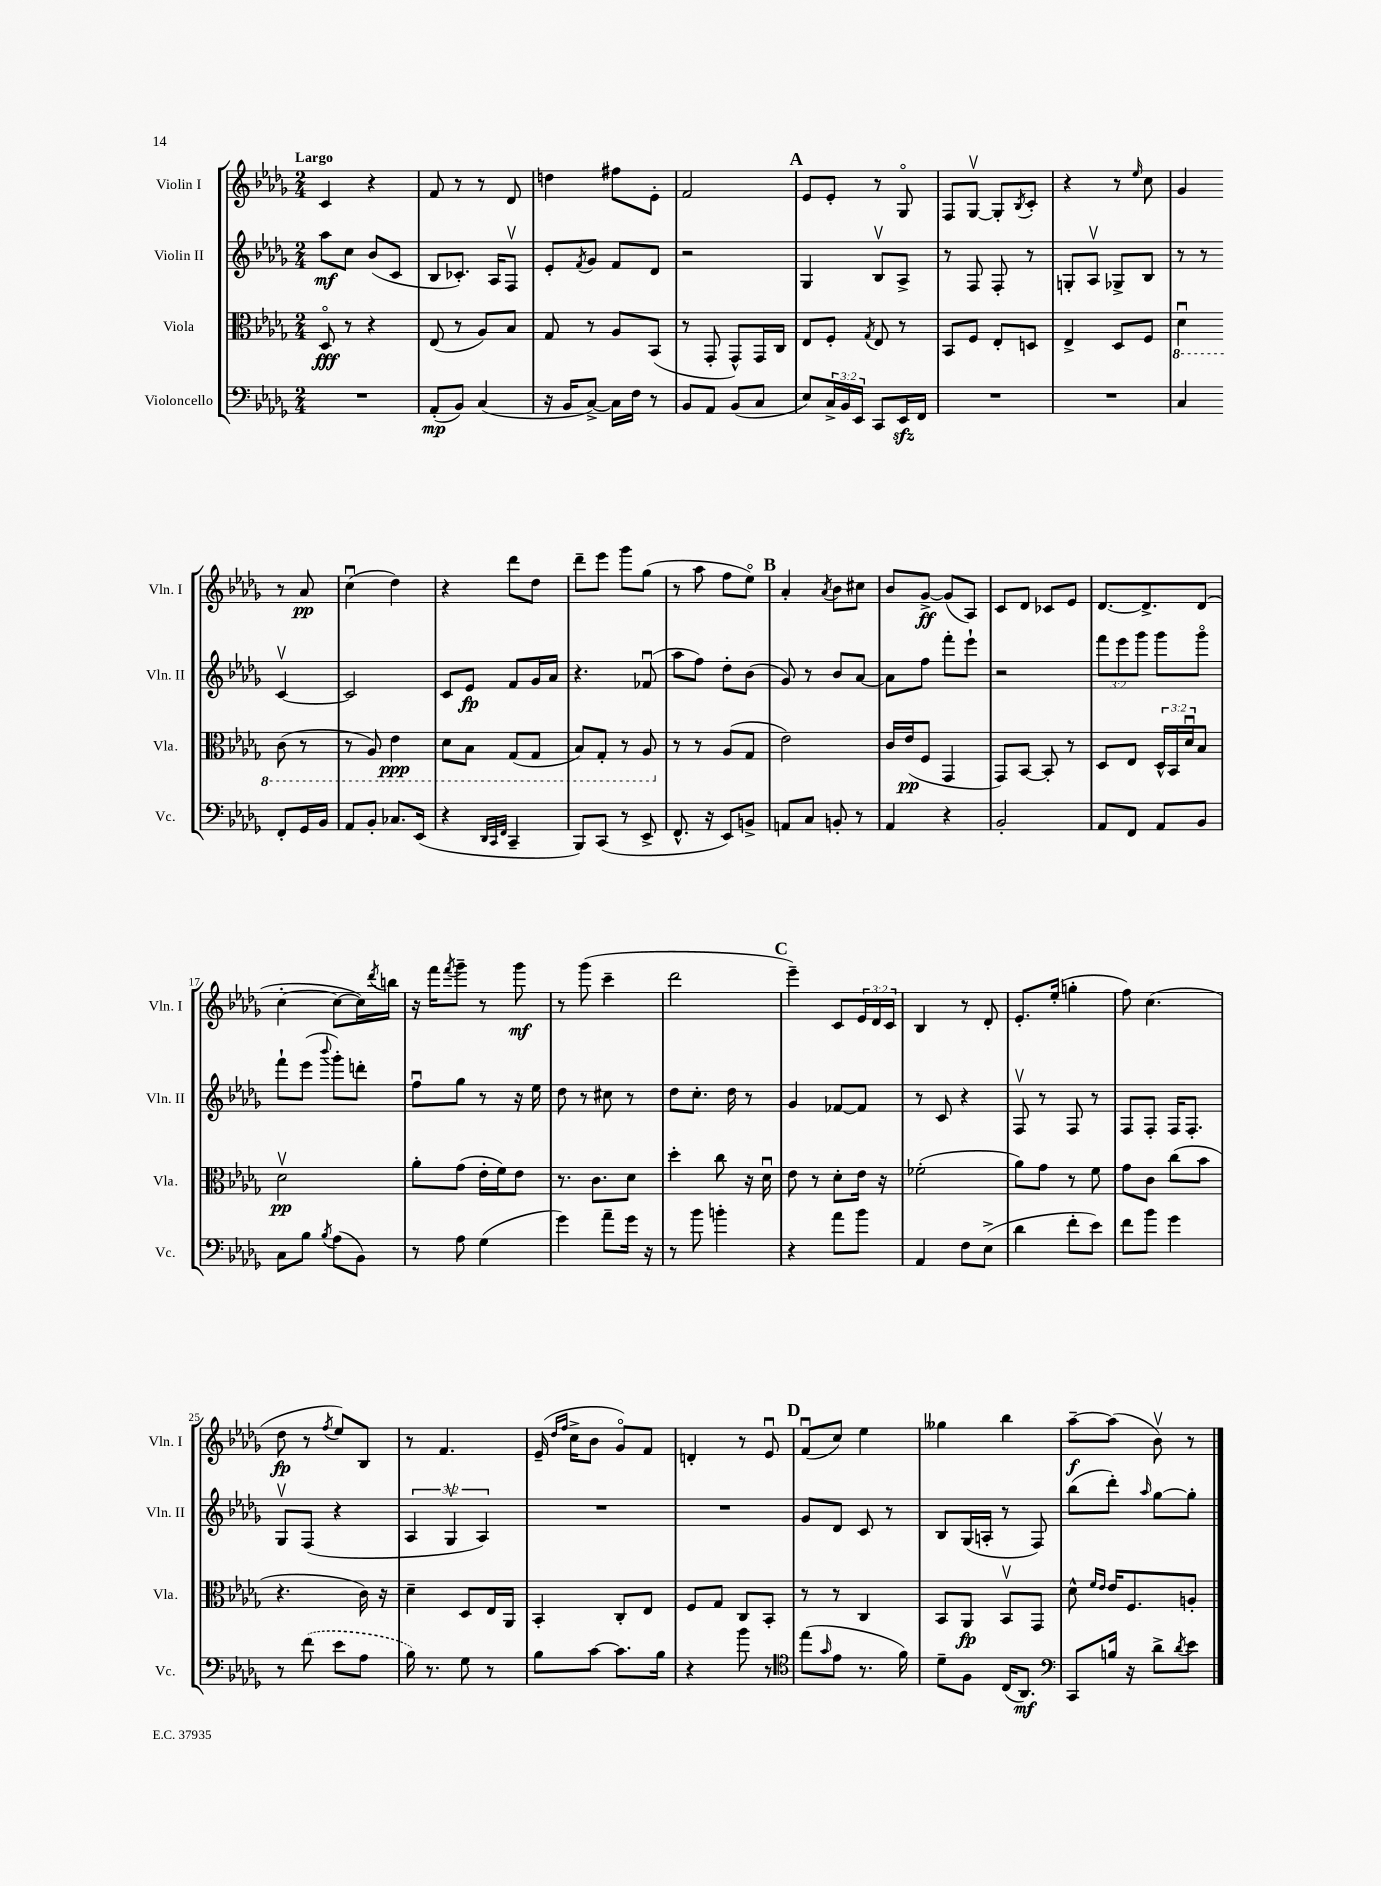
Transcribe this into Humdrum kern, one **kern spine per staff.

**kern	**dynam	**kern	**dynam	**kern	**dynam	**kern	**dynam
*part4	*part4	*part3	*part3	*part2	*part2	*part1	*part1
*staff4	*staff4	*staff3	*staff3	*staff2	*staff2	*staff1	*staff1
*I"Violoncello	*	*I"Viola	*	*I"Violin II	*	*I"Violin I	*
*I'Vc.	*	*I'Vla.	*	*I'Vln. II	*	*I'Vln. I	*
*clefF4	*	*clefC3	*	*clefG2	*	*clefG2	*
*k[b-e-a-d-g-]	*	*k[b-e-a-d-g-]	*	*k[b-e-a-d-g-]	*	*k[b-e-a-d-g-]	*
*M2/4	*	*M2/4	*	*M2/4	*	*M2/4	*
=1	=1	=1	=1	=1	=1	=1	=1
!	!	!	!	!	!	!LO:TX:a:B:t=Largo	!
2r	.	8D-/	fff	8aa-\L	mf	4c/	.
.	.	8r	.	8cc\J	.	.	.
.	.	4r	.	(8b-/L	.	4r	.
.	.	.	.	8c/J	.	.	.
=2	=2	=2	=2	=2	=2	=2	=2
(8AA-'/L	mp	(8E-/	.	8B-/L	.	8f/	.
8BB-/J)	.	8r	.	8.c-X'/J)	.	8r	.
(4C/	.	8A-/L)	.	.	.	8r	.
.	.	.	.	16A-/KL	.	.	.
.	.	8B-/J	.	8Fv/J	.	8d-/	.
=3	=3	=3	=3	=3	=3	=3	=3
16r	.	8G-/	.	8e-'/L	.	4ddn\	.
16BB-/KL	.	.	.	.	.	.	.
.	.	.	.	8qf/	.	.	.
[8C^/J)	.	8r	.	8g-/J	.	.	.
16C\LL]	.	8A-/L	.	8f/L	.	8ff#X\L	.
16F\JJ	.	.	.	.	.	.	.
8r	.	(8BB-/J	.	8d-/J	.	8e-'\J	.
=4	=4	=4	=4	=4	=4	=4	=4
8BB-/L	.	8r	.	2r	.	2f/	.
8AA-/J	.	8GG-'/	.	.	.	.	.
(8BB-/L	.	8GG-^^/L)	.	.	.	.	.
8C/J	.	16GG-/L	.	.	.	.	.
.	.	16C/JJ	.	.	.	.	.
!!LO:REH:place=s1:t=A
=5	=5	=5	=5	=5	=5	=5	=5
8E-/L)	.	8E-/L	.	4G-/	.	8e-/L	.
24C^/L	.	8F'/J	.	.	.	8e-'/J	.
24BB-/	.	.	.	.	.	.	.
24EE-/JJ	.	.	.	.	.	.	.
.	.	8qG-/	.	.	.	.	.
8CC/L	.	8E-/	.	8B-v/L	.	8r	.
16EE-zz/L	.	8r	.	8A-^/J	.	8G-/	.
16FF/JJ	.	.	.	.	.	.	.
=6	=6	=6	=6	=6	=6	=6	=6
2r	.	8BB-/L	.	8r	.	8F/L	.
.	.	8F/J	.	8F/	.	[8G-v/J	.
.	.	8E-'/L	.	8F'/	.	8G-'/L]	.
.	.	.	.	.	.	8qB-/	.
.	.	8Dn/J	.	8r	.	8c'/J	.
=7	=7	=7	=7	=7	=7	=7	=7
2r	.	4E-^/	.	8Gn'/L	.	4r	.
.	.	.	.	8A-v/J	.	.	.
.	.	8D-/L	.	8G-X^/L	.	8r	.
.	.	.	.	.	.	16qqee-/	.
.	.	8F/J	.	8B-/J	.	8cc\	.
=8	=8	=8	=8	=8	=8	=8	=8
*	*	*8ba	*	*	*	*	*
4C/	.	4D-u\	.	8r	.	4g-/	.
.	.	.	.	8r	.	.	.
8FF'/L	.	(8C\	.	[4cv/	.	8r	.
16GG-/L	.	8r	.	.	.	8a-/	pp
16BB-/JJ	.	.	.	.	.	.	.
!!LO:LB:g=z
=9	=9	=9	=9	=9	=9	=9	=9
8AA-/L	.	8r	.	2c/]	.	(4ccu\	.
8BB-'/J	.	8AA-/)	.	.	.	.	.
8.C-X/L	.	4E-\	ppp	.	.	4dd-\)	.
(16EE-/Jk	.	.	.	.	.	.	.
=10	=10	=10	=10	=10	=10	=10	=10
4r	.	8D-\L	.	8c/L	.	4r	.
.	.	8BB-\J	.	8e-/J	fp	.	.
32qqDD-/LLL	.	.	.	.	.	.	.
32qqCC/	.	.	.	.	.	.	.
32qqFF/JJJ	.	.	.	.	.	.	.
4CC~/	.	(8GG-/L	.	8f/L	.	8ddd-\L	.
.	.	8GG-/J	.	16g-/L	.	8dd-\J	.
.	.	.	.	16a-/JJ	.	.	.
=11	=11	=11	=11	=11	=11	=11	=11
8BBB-/L)	.	8BB-/L)	.	4.r	.	8ddd-~\L	.
(8CC/J	.	8GG-'/J	.	.	.	8eee-\J	.
8r	.	8r	.	.	.	8ggg-\L	.
8EE-^/	.	8AA-/	.	(8f-Xu/	.	(8gg-\J	.
=12	=12	=12	=12	=12	=12	=12	=12
*	*	*X8ba	*	*	*	*	*
8.FF^^/	.	8r	.	8aa-\L	.	8r	.
.	.	8r	.	8ff\J)	.	8aa-\	.
16r	.	.	.	.	.	.	.
8EE-/L)	.	(8A-/L	.	8dd-'\L	.	8ff\L	.
8BBn^/J	.	8G-/J	.	(8b-\J	.	8ee-\J)	.
!!LO:REH:place=s1:t=B
=13	=13	=13	=13	=13	=13	=13	=13
8AAn/L	.	2e-\)	.	8g-/)	.	4a-'/	.
8C/J	.	.	.	8r	.	.	.
.	.	.	.	.	.	8qa-/	.
8BBn'/	.	.	.	8b-/L	.	8b-\L	.
8r	.	.	.	[8a-/J	.	8cc#X\J	.
=14	=14	=14	=14	=14	=14	=14	=14
4AA-/	.	16c/LL	.	8a-\L]	.	8b-/L	.
.	.	(16e-/J	pp	.	.	.	.
.	.	8F/J	.	8ff\J	.	[8g-^/J	ff
4r	.	4GG-/	.	8fff'\L	.	(8g-/L]	.
.	.	.	.	8eee-`\J	.	8A-/J)	.
=15	=15	=15	=15	=15	=15	=15	=15
2BB-'/	.	8GG-/L)	.	2r	.	8c/L	.
.	.	[8BB-/J	.	.	.	8d-/J	.
.	.	8BB-'/]	.	.	.	8c-X/L	.
.	.	8r	.	.	.	8e-/J	.
=16	=16	=16	=16	=16	=16	=16	=16
8AA-/L	.	8D-/L	.	12fff\L	.	[8.d-/L	.
.	.	.	.	12eee-\	.	.	.
8FF/J	.	8E-/J	.	.	.	.	.
.	.	.	.	12ggg-\J	.	.	.
.	.	.	.	.	.	8.d-^/]	.
8AA-/L	.	24D-^^/LL	.	8ggg-\L	.	.	.
.	.	24BB-/	.	.	.	.	.
.	.	24d-u/J	.	.	.	.	.
8BB-/J	.	8B-/J	.	8ggg-\J	.	(8d-/J	.
!!LO:LB:g=z
=17	=17	=17	=17	=17	=17	=17	=17
8C\L	.	2d-v\	pp	8fff`\L	.	[4cc'\	.
8B-\J	.	.	.	(8eee-\J	.	.	.
8qB-/	.	.	.	8qqbbb-/	.	.	.
(8A-\L	.	.	.	8ggg-'\L)	.	8cc\L_	.
8BB-\J)	.	.	.	8dddn'\J	.	16cc\L])	.
.	.	.	.	.	.	8qddd-/	.
.	.	.	.	.	.	16bbn\JJ	.
=18	=18	=18	=18	=18	=18	=18	=18
8r	.	8a-'\L	.	8ffu\L	.	16r	.
.	.	.	.	.	.	16fff\KL	.
.	.	.	.	.	.	8qfff/	.
8A-\	.	(8g-\J	.	8gg-\J	.	8ggg-~\J	.
(4G-\	.	16e-'\LL	.	8r	.	8r	.
.	.	16f\J)	.	.	.	.	.
.	.	8e-\J	.	16r	.	8ggg-\	mf
.	.	.	.	16ee-\	.	.	.
=19	=19	=19	=19	=19	=19	=19	=19
4g-\)	.	8.r	.	8dd-\	.	8r	.
.	.	.	.	8r	.	(8ggg-\	.
.	.	8.c\L	.	.	.	.	.
8a-~\L	.	.	.	8cc#X\	.	4ccc~\	.
16g-\Jk	.	8d-\J	.	8r	.	.	.
16r	.	.	.	.	.	.	.
=20	=20	=20	=20	=20	=20	=20	=20
8r	.	4dd-'\	.	8dd-\L	.	2ddd-\	.
8b-\	.	.	.	8.cc'\J	.	.	.
4bn'\	.	8cc\	.	.	.	.	.
.	.	.	.	16dd-\	.	.	.
.	.	16r	.	8r	.	.	.
.	.	16d-u\	.	.	.	.	.
!!LO:REH:place=s1:t=C
=21	=21	=21	=21	=21	=21	=21	=21
4r	.	8e-\	.	4g-/	.	4eee-~\)	.
.	.	8r	.	.	.	.	.
8a-\L	.	8d-'\L	.	[8f-X/L	.	8c/L	.
8b-\J	.	16e-\Jk	.	8f-/J]	.	24e-/L	.
.	.	.	.	.	.	24d-/	.
.	.	16r	.	.	.	.	.
.	.	.	.	.	.	24c/JJ	.
=22	=22	=22	=22	=22	=22	=22	=22
4AA-/	.	(2f-X'\	.	8r	.	4B-/	.
.	.	.	.	8c/	.	.	.
8F\L	.	.	.	4r	.	8r	.
(8E-^\J	.	.	.	.	.	8d-'/	.
=23	=23	=23	=23	=23	=23	=23	=23
4d-\	.	8a-\L)	.	8Fv/	.	8.e-'/L	.
.	.	8g-\J	.	8r	.	.	.
.	.	.	.	.	.	(16ee-'/Jk	.
8f'\L	.	8r	.	8F/	.	4ggn'\	.
8e-\J)	.	8f\	.	8r	.	.	.
=24	=24	=24	=24	=24	=24	=24	=24
8f\L	.	8g-\L	.	8F/L	.	8ff\)	.
8b-\J	.	8c\J	.	8F'/J	.	(4.cc\	.
4g-\	.	(8cc\L	.	16F/KL	.	.	.
.	.	.	.	8.F'/J	.	.	.
.	.	8b-\J	.	.	.	.	.
!!LO:LB:g=z
=25	=25	=25	=25	=25	=25	=25	=25
8r	.	4.r	.	8G-v/L	.	8dd-\	fp
(8f\	.	.	.	(8F/J	.	8r	.
.	.	.	.	.	.	8qff/	.
8e-\L	.	.	.	4r	.	8ee-/L)	.
8A-\J	.	16c\)	.	.	.	8B-/J	.
.	.	16r	.	.	.	.	.
=26	=26	=26	=26	=26	=26	=26	=26
16B-\)	.	4d-~\	.	6A-/	.	8r	.
8.r	.	.	.	.	.	.	.
.	.	.	.	.	.	4.f/	.
.	.	.	.	6G-v/	.	.	.
8G-\	.	8D-/L	.	.	.	.	.
.	.	.	.	6A-/)	.	.	.
8r	.	16E-/L	.	.	.	.	.
.	.	16AA-/JJ	.	.	.	.	.
=27	=27	=27	=27	=27	=27	=27	=27
8B-\L	.	4BB-'/	.	2r	.	(16e-~/	.
.	.	.	.	.	.	16qqdd-/LL	.
.	.	.	.	.	.	16qqff/JJ	.
.	.	.	.	.	.	16cc^\KL	.
[8c\J	.	.	.	.	.	8b-\J	.
8.c\L]	.	8C'/L	.	.	.	8g-/L)	.
.	.	8E-/J	.	.	.	8f/J	.
16B-\Jk	.	.	.	.	.	.	.
=28	=28	=28	=28	=28	=28	=28	=28
4r	.	8F/L	.	2r	.	4dn'/	.
.	.	8G-/J	.	.	.	.	.
8b-\	.	8C/L	.	.	.	8r	.
8r	.	8BB-'/J	.	.	.	8e-u/	.
!!LO:REH:place=s1:t=D
=29	=29	=29	=29	=29	=29	=29	=29
*clefC4	*	*	*	*	*	*	*
(8ee-\L	.	8r	.	8g-/L	.	(8fu/L	.
16qqg-/	.	.	.	.	.	.	.
8e-\J	.	8r	.	8d-/J	.	8cc/J)	.
8.r	.	4C/	.	8c/	.	4ee-\	.
.	.	.	.	8r	.	.	.
16f\)	.	.	.	.	.	.	.
=30	=30	=30	=30	=30	=30	=30	=30
8d-~\L	.	8BB-/L	.	8B-/L	.	4gg--X\	.
8F\J	.	8AA-/J	fp	(16G-/L	.	.	.
.	.	.	.	16An'/JJ	.	.	.
(16C/KL	.	8BB-v/L	.	8r	.	4bb-\	.
8.AA-/J)	mf	.	.	.	.	.	.
.	.	8GG-/J	.	8F/)	.	.	.
=31	=31	=31	=31	=31	=31	=31	=31
*clefF4	*	*	*	*	*	*	*
8CC/L	.	8d-^^\	.	(8bb-\L	.	[8aa-~\L	f
.	.	16qqf/LL	.	.	.	.	.
.	.	16qqe-/JJ	.	.	.	.	.
16Bn/Jk	.	16e-/KL	.	8ddd-'\J)	.	(8aa-\J]	.
16r	.	8.F/	.	.	.	.	.
.	.	.	.	16qqaa-/	.	.	.
8d-^\L	.	.	.	[8gg-\L	.	8b-v\)	.
8qd-/	.	.	.	.	.	.	.
8e-\J	.	8An'/J	.	8gg-'\J]	.	8r	.
==	==	==	==	==	==	==	==
*-	*-	*-	*-	*-	*-	*-	*-
